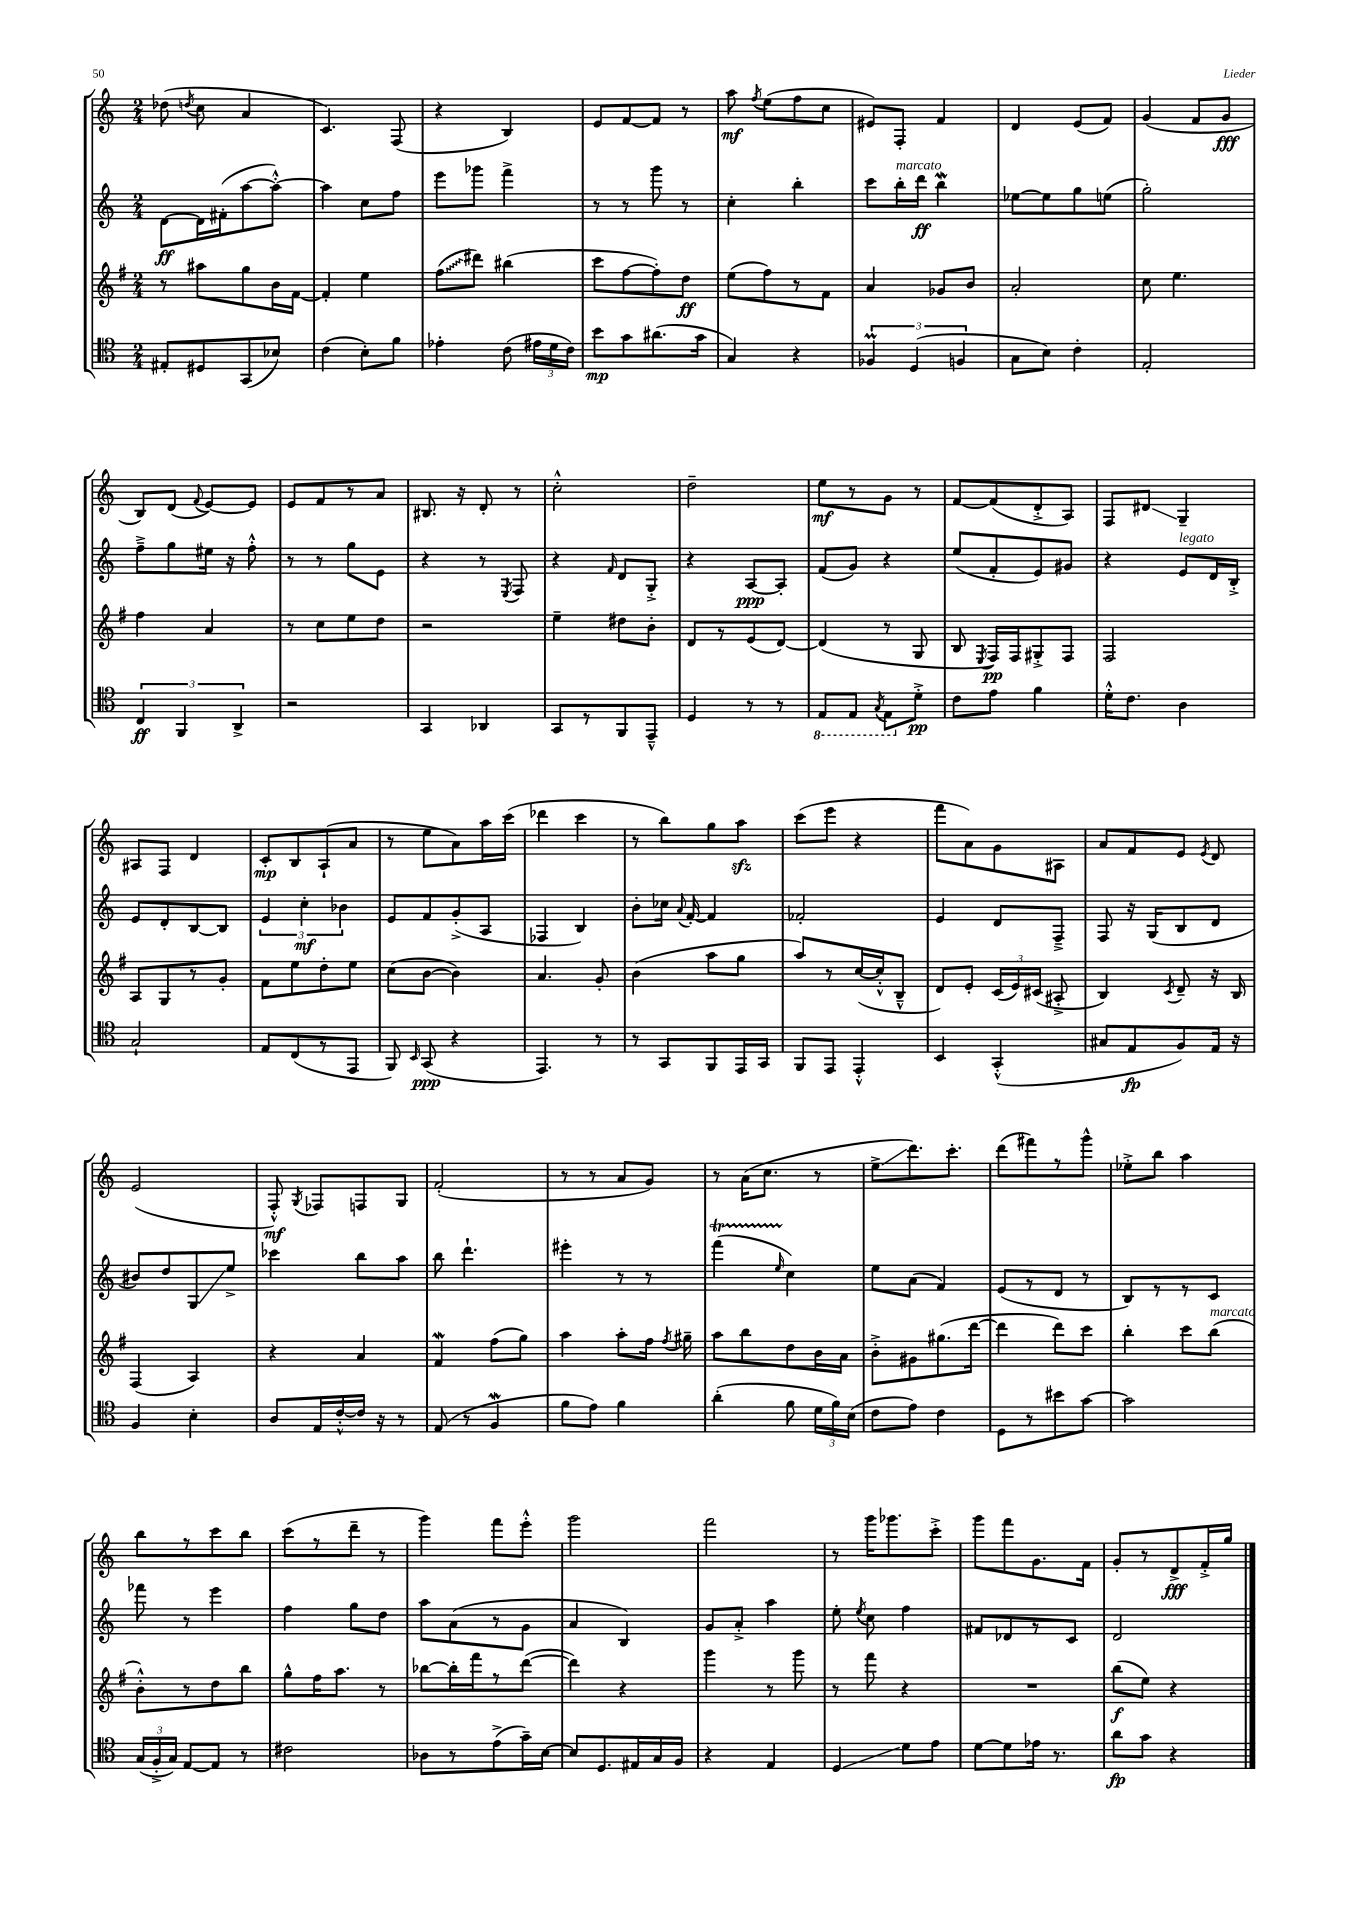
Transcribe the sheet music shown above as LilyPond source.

<<
\new StaffGroup <<
\new Staff = "s0" {
    \clef treble \key c \major \numericTimeSignature \time 2/4
    \autoBeamOff des''8( \acciaccatura { d''8 } c''8 a'4 |
    c'4.) f8( |
    r4 b4) |
    e'8[ f'8~ f'8] r8 |
    a''8\mf \acciaccatura { f''8 } e''8[( f''8 c''8] |
    eis'8[) f8]-. f'4 |
    d'4 e'8[( f'8]) |
    g'4( f'8[ g'8]\fff |
    b8[) d'8]( \appoggiatura { f'8 } e'8[~) e'8] |
    e'8[ f'8 r8 a'8] |
    bis8. r16 d'8-. r8 |
    c''2-.-^ |
    d''2-- |
    e''8[\mf r8 g'8] r8 |
    f'8[~ f'8( d'8-.-> a8]) |
    f8[ dis'8]\glissando g4-- |
    ais8[ f8] d'4 |
    c'8[-.\mp b8 a8-!( a'8] |
    r8 e''8[ a'8) a''16 c'''16]( |
    des'''4 c'''4 |
    r8 b''8[) g''8 a''8]\sfz |
    c'''8[( e'''8] r4 |
    f'''8[ a'8) g'8 ais8] |
    a'8[ f'8 e'8] \acciaccatura { e'8 } d'8 |
    e'2( |
    f8-.-^\mf) \acciaccatura { g8 } fes8[ f8 g8] |
    f'2-.( |
    r8 r8 a'8[ g'8]) |
    r8 a'16[( c''8.] r8 |
    e''8[->\glissando d'''8.) c'''8.]-. |
    d'''8[( fis'''8) r8 g'''8]-^ |
    ees''8[-.-> b''8] a''4 |
    b''8[ r8 c'''8 b''8] |
    c'''8[( r8 d'''8]-- r8 |
    g'''4) f'''8[ e'''8]-.-^ |
    g'''2 |
    f'''2 |
    r8 g'''16[ ges'''8. c'''8]-.-> |
    g'''8[ f'''8 g'8. f'16] |
    g'8[-. r8 d'8->\fff f'16-.-> g''16] \bar "|." |
}
\new Staff = "s1" {
    \clef treble \key c \major \numericTimeSignature \time 2/4
    \autoBeamOff d'8[~\ff d'16 fis'16-.( a''8~ a''8]~-.-^) |
    a''4 c''8[ f''8] |
    e'''8[ ges'''8] f'''4-> |
    r8 r8 g'''8 r8 |
    c''4-. b''4-. |
    c'''8[ b''16-.^\markup { \italic "marcato" } d'''16]\ff b''4\mordent |
    ees''8[~ ees''8 g''8 e''8]( |
    g''2-.) |
    f''8[---> g''8 eis''16] r16 f''8-.-^ |
    r8 r8 g''8[ e'8] |
    r4 r8 \acciaccatura { e8 } f8 |
    r4 \grace { f'16 } d'8[ g8]-.-> |
    r4 a8[~\ppp a8]-. |
    f'8[( g'8]) r4 |
    e''8[( f'8-. e'8) gis'8] |
    r4 e'8[^\markup { \italic "legato" } d'16 b16]-.-> |
    e'8[ d'8-. b8~ b8] |
    \tuplet 3/2 { e'4 c''4-.\mf bes'4 } |
    e'8[ f'8 g'8-.->( a8] |
    fes4 b4) |
    b'8[-. ces''16] \appoggiatura { a'8 } f'16~-. f'4 |
    fes'2-. |
    e'4 d'8[ f8]---> |
    f8 r16 g16[( b8 d'8] |
    bis'8[) d''8 g8\glissando e''8]-> |
    ces'''4 b''8[ a''8] |
    b''8 d'''4.-! |
    eis'''4-. r8 r8 |
    f'''4\startTrillSpan( \grace { e''16 } c''4\stopTrillSpan) |
    e''8[ a'8]( f'4) |
    e'8[( r8 d'8] r8 |
    b8[) r8 r8 c'8] |
    fes'''8 r8 e'''4 |
    f''4 g''8[ d''8] |
    a''8[ a'8( r8 g'8] |
    a'4 b4) |
    g'8[ a'8]-.-> a''4 |
    e''8-. \acciaccatura { e''8 } c''8 f''4 |
    fis'8[ des'8 r8 c'8] |
    d'2 \bar "|." |
}
\new Staff = "s2" {
    \clef treble \key g \major \numericTimeSignature \time 2/4
    \autoBeamOff r8 ais''8[ g''8 b'16 fis'16]~ |
    fis'4-. e''4 |
    \once \override Glissando.style = #'zigzag fis''8[\glissando( dis'''8]) bis''4( |
    c'''8[ fis''8~ fis''8-.) d''8]\ff |
    e''8[( fis''8) r8 fis'8] |
    a'4 ges'8[ b'8] |
    a'2-. |
    c''8 e''4. |
    fis''4 a'4 |
    r8 c''8[ e''8 d''8] |
    r2 |
    e''4-- dis''8[ b'8]-. |
    d'8[ r8 e'8( d'8]~) |
    d'4( r8 g8 |
    b8 \acciaccatura { e8 } fis16[\pp) fis16 gis8-.-> fis8] |
    fis2 |
    a8[ g8 r8 g'8]-. |
    fis'8[ e''8 d''8-. e''8] |
    c''8[( b'8]~ b'4) |
    a'4. g'8-. |
    b'4( a''8[ g''8] |
    a''8[) r8 c''16~( c''16-.-^ b8]---^ |
    d'8[) e'8]-. \tuplet 3/2 { c'16[( e'16) cis'16]( } ais8-.-> |
    b4) \acciaccatura { c'8 } d'8-- r16 b16 |
    fis4( a4) |
    r4 a'4 |
    fis'4\mordent fis''8[( g''8]) |
    a''4 a''8[-. fis''16] \acciaccatura { fis''8 } gis''16-- |
    a''8[ b''8 d''8 b'16 a'16] |
    b'8[-.-> gis'8 gis''8.( d'''16]~ |
    d'''4 d'''8[) c'''8] |
    b''4-. c'''8[ b''8]^\markup { \italic "marcato" }( |
    b'8[-.-^) r8 d''8 b''8] |
    g''8[-^ fis''16 a''8.] r8 |
    bes''8[~ bes''16-. fis'''16 r8 d'''8]~( |
    d'''4) r4 |
    g'''4 r8 g'''8 |
    r8 fis'''8 r4 |
    R2 |
    b''8[\f( e''8]) r4 \bar "|." |
}
\new Staff = "s3" {
    \clef tenor \key c \major \numericTimeSignature \time 2/4
    \autoBeamOff eis8[-. dis8 g,8( bes8]) |
    c'4( b8[-.) f'8] |
    ees'4-. c'8( \tuplet 3/2 { eis'16[ d'16 c'16]) } |
    b'8[\mp g'8 ais'8.( g'16] |
    g4) r4 |
    \tuplet 3/2 { fes4\prall d4( f4 } |
    g8[ b8]) c'4-. |
    e2-. |
    \tuplet 3/2 { c4\ff f,4 a,4-> } |
    r2 |
    g,4 aes,4 |
    g,8[ r8 f,8 e,8]---^ |
    d4 r8 r8 |
    \ottava #-1 e,8[ e,8] \acciaccatura { g,8 } e,8[ \ottava #0 d'8]-.->\pp |
    c'8[ e'8] f'4 |
    d'16[-.-^ c'8.] a4 |
    g2-! |
    e8[ c8( r8 e,8] |
    f,8) \grace { b,16 } g,8\ppp( r4 |
    e,4.) r8 |
    r8 g,8[ f,8 e,16 g,16] |
    f,8[ e,8] e,4-.-^ |
    b,4 g,4-.-^( |
    gis8[ e8\fp f8) e16] r16 |
    f4 b4-. |
    a8[ e16 c'16~-.-^ c'16] r16 r8 |
    e8( r8 f4\mordent |
    f'8[ e'8]) f'4 |
    a'4-.( f'8 \tuplet 3/2 { d'16[ f'16) b16]( } |
    c'8[ e'8]) c'4 |
    d8[ r8 bis'8 g'8]~ |
    g'2 |
    \tuplet 3/2 { g16[( f16-.-> g16]) } e8[~ e8] r8 |
    cis'2 |
    aes8[ r8 e'8->( g'16--) b16]~ |
    b8[ d8. eis16 g16 f16] |
    r4 e4 |
    d4\glissando d'8[ e'8] |
    d'8[~ d'8 ees'16] r8. |
    a'8[\fp g'8] r4 \bar "|." |
}
>>
>>
\layout { \context { \Score \remove "Bar_number_engraver" } }
